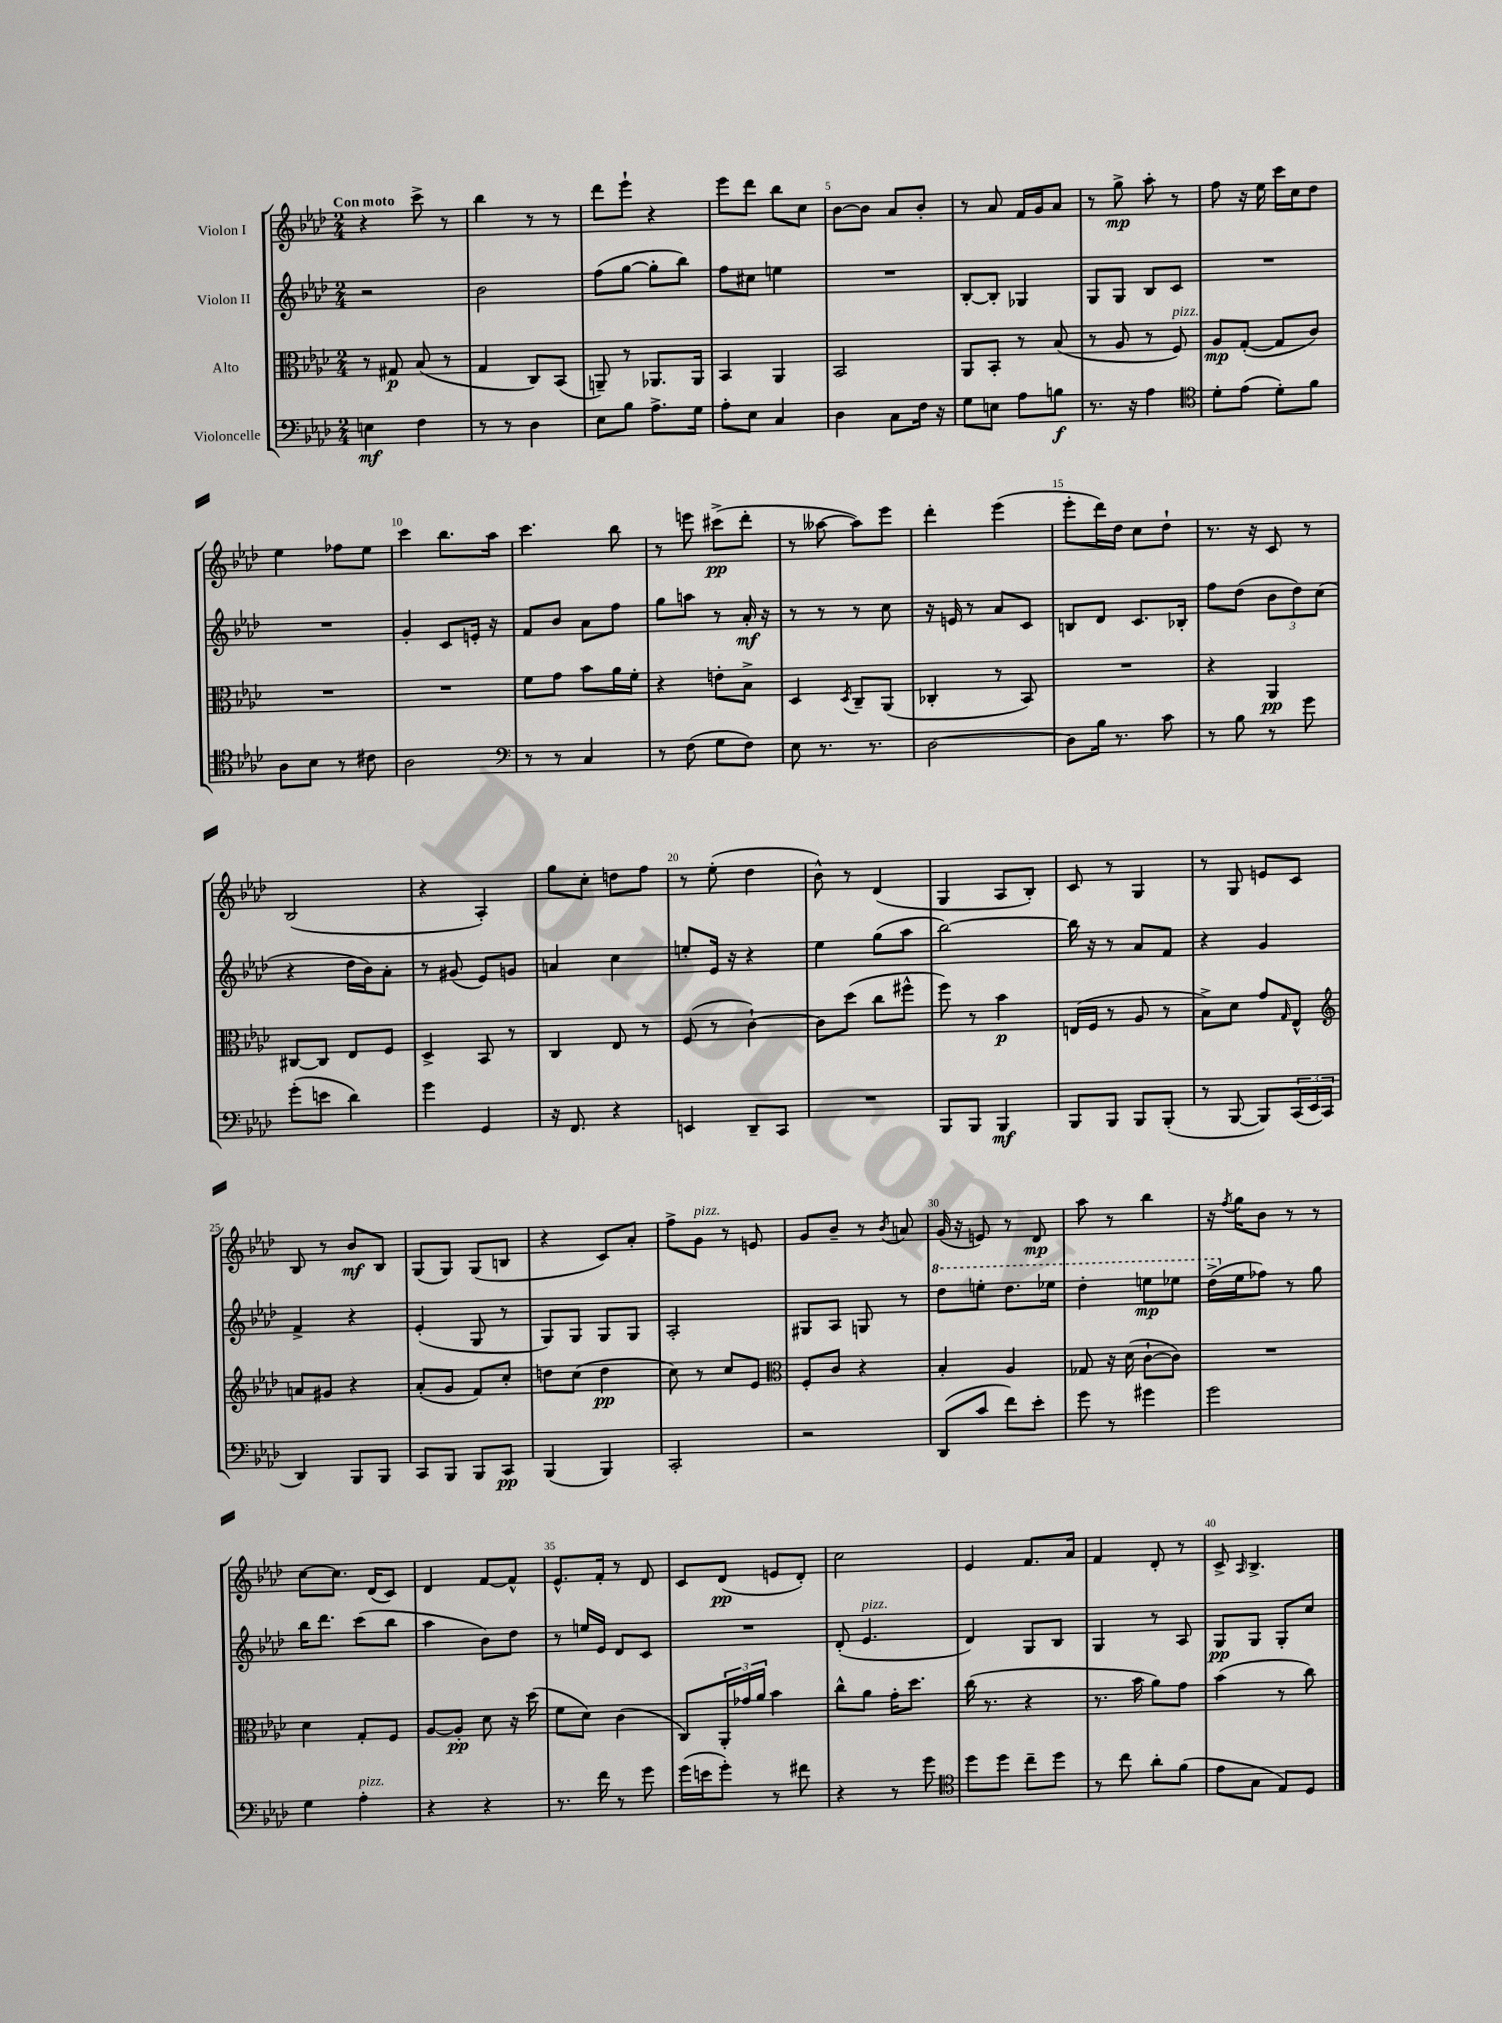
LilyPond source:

<<
\new StaffGroup <<
\new Staff = "s0" \with { instrumentName = "Violon I" } {
    \clef treble \key aes \major \numericTimeSignature \time 2/4 \tempo "Con moto"
    r4 c'''8-> r8 |
    bes''4 r8 r8 |
    des'''8 ees'''8-! r4 |
    ees'''8 des'''8 bes''8 c''8 |
    bes'8~ bes'8 aes'8 bes'8-. |
    r8 aes'8 f'16 g'16 aes'8 |
    r8 g''8->\mp aes''8-. r8 |
    f''8 r16 ees''16 c'''16 c''16 des''8 |
    ees''4 fes''8 ees''8 |
    c'''4 bes''8. aes''16 |
    c'''4. bes''8 |
    r8 e'''8 cis'''8->\pp( des'''8-. |
    r8 aeses''8~ aeses''8) ees'''8 |
    des'''4-. ees'''4( |
    ees'''8-. des'''16) des''16 c''8 des''8-! |
    r8. r16 c'8 r8 |
    bes2( |
    r4 aes4-.) |
    g''8 c''8-. d''8 f''8 |
    r8 ees''8-.( des''4 |
    bes'8-^) r8 des'4( |
    g4 aes8 bes8-.) |
    c'8 r8 g4 |
    r8 g8 e'8 c'8 |
    bes8 r8 bes'8\mf bes8 |
    g8( g8) g8( b8 |
    r4 c'8) aes'8-. |
    f''8-> g'8^\markup { \italic "pizz." } r8 e'8 |
    g'8 bes'8-- r8 \acciaccatura { bes'8 } a'8 |
    g'16( r16 e'8) r8 des'8\mp |
    aes''8 r8 bes''4 |
    r16 \acciaccatura { f''8 } g''16 bes'8 r8 r8 |
    c''8~ c''8. des'16( c'8) |
    des'4 f'8~ f'8-^ |
    ees'8.-^ f'16-. r8 des'8 |
    c'8 des'8\pp( e'8 des'8-.) |
    c''2 |
    ees'4 f'8. aes'16 |
    f'4 des'8-. r8 |
    c'8-> \grace { aes16 } bes4.-> \bar "|." |
}
\new Staff = "s1" \with { instrumentName = "Violon II" } {
    \clef treble \key aes \major \numericTimeSignature \time 2/4
    r2 |
    bes'2 |
    f''8( g''8~ g''8-. bes''8) |
    f''8 cis''8 e''4 |
    R2 |
    bes8~-. bes8-. ges4 |
    g8 g8 bes8 c'8 |
    R2 |
    R2 |
    g'4-. c'8 e'16-. r16 |
    f'8 bes'8 aes'8 f''8 |
    g''8 a''8 r8 aes'16-.\mf r16 |
    r8 r8 r8 c''8 |
    r16 e'16 r8 aes'8 c'8 |
    b8 des'8 c'8. bes16-. |
    f''8 des''8( \tuplet 3/2 { bes'8 des''8) c''8( } |
    r4 des''16 bes'16) aes'8-. |
    r8 gis'8( ees'8) g'8 |
    a'4 c''4 |
    e''8-. ees'16 r16 r4 |
    ees''4 g''8( aes''8 |
    bes''2~) |
    bes''16 r16 r8 aes'8 f'8 |
    r4 g'4 |
    f'4-> r4 |
    ees'4-.( g8 r8 |
    g8) g8 g8 g8 |
    aes2-. |
    gis8 aes8 g8 r8 |
    \ottava #1 des'''8 e'''8-. des'''8. ees'''16 |
    des'''4-. e'''8\mp ees'''8 |
    des'''16->( \ottava #0 ees''16 fes''8) r8 g''8 |
    bes''16 des'''8. c'''8( bes''8 |
    aes''4 bes'8) des''8 |
    r8 e''16 ees'16 des'8 c'8 |
    R2 |
    des'8-.( ees'4.^\markup { \italic "pizz." } |
    des'4) g8 bes8 |
    g4 r8 aes8 |
    g8\pp g8 g8-. c''8 \bar "|." |
}
\new Staff = "s2" \with { instrumentName = "Alto" } {
    \clef alto \key aes \major \numericTimeSignature \time 2/4
    r8 gis8\p bes8( r8 |
    g4 c8) bes,8( |
    a,8--) r8 aes,8. aes,16 |
    bes,4 aes,4 |
    bes,2 |
    aes,8 bes,8-. r8 bes8( |
    r8 aes8 r8 f8^\markup { \italic "pizz." }) |
    aes8\mp g8~-.( g8 c'8) |
    R2 |
    R2 |
    f'8 g'8 bes'8 aes'16 f'16-. |
    r4 e'8-. bes8-> |
    des4 \acciaccatura { des8 } c8-- aes,8( |
    ces4-. r8 bes,8) |
    R2 |
    r4 aes,4\pp |
    cis8~ cis8 ees8 f8 |
    des4-> bes,8 r8 |
    c4 ees8 r8 |
    f8( r8 c'4~-!) |
    c'8 des''8( c''8 fis''8-^ |
    f''8) r8 bes'4\p |
    e16( f16 r8 aes8 r8 |
    bes8->) des'8 g'8 \grace { g16 } ees8-^ |
    \clef treble a'8 gis'8 r4 |
    aes'8-.( g'8 f'8) c''8-. |
    d''8 c''8( d''4\pp |
    c''8) r8 c''8 ees'8 |
    \clef alto f8-. c'8 r4 |
    bes4-. aes4 |
    ges8 r16 des'16( c'8~-! c'8) |
    R2 |
    des'4 g8-. f8 |
    aes8~ aes8-.\pp des'8 r16 des''16( |
    f'8 des'8) c'4( |
    c8) \tuplet 3/2 { aes,16-. ges'16 aes'16 } bes'4 |
    c''8-^ aes'8 g'16-. des''8. |
    c''16( r8. r4 |
    r8. bes'16 aes'8) g'8 |
    bes'4( r8 c''8) \bar "|." |
}
\new Staff = "s3" \with { instrumentName = "Violoncelle" } {
    \clef bass \key aes \major \numericTimeSignature \time 2/4
    e4\mf f4 |
    r8 r8 des4 |
    ees8 bes8 aes8.-> g16 |
    aes8-. ees8 c4 |
    des4 c8 f16 r16 |
    g8 e8 aes8 b8\f |
    r8. r16 aes4 |
    \clef tenor des'8-. ees'8( des'8-.) f'8 |
    aes8 bes8 r8 cis'8 |
    aes2 |
    \clef bass r8 r8 c4 |
    r8 f8( g8 f8) |
    ees8 r8. r8. |
    des2~ |
    des8 bes16 r8. c'8 |
    r8 bes8 r8 g'8 |
    g'8-.( e'8 des'4) |
    g'4 g,4 |
    r16 f,8. r4 |
    e,4 des,8-- c,8 |
    R2 |
    bes,,8 bes,,8 bes,,4\mf |
    bes,,8 bes,,8 bes,,8 bes,,8-.( |
    r8 bes,,8~ bes,,8) \tuplet 3/2 { c,16( ees,16 c,16 } |
    des,4) bes,,8 bes,,8 |
    c,8 bes,,8 bes,,8 c,8\pp |
    bes,,4( bes,,4) |
    c,2-. |
    r2 |
    des,8( c'8 f'8) ees'8-. |
    g'8 r8 gis'4 |
    g'2 |
    g4 aes4-.^\markup { \italic "pizz." } |
    r4 r4 |
    r8. f'16 r8 g'8 |
    g'16( e'16 g'8-.) r8 fis'8 |
    r4 r8 g'8 |
    \clef tenor des''8 des''8 c''8-- des''8 |
    r8 c''8 aes'8-. f'8( |
    ees'8 g8 ees8) des8 \bar "|." |
}
>>
>>
\layout { \context { \Score \override BarNumber.break-visibility = ##(#f #t #t) barNumberVisibility = #(every-nth-bar-number-visible 5) } }
